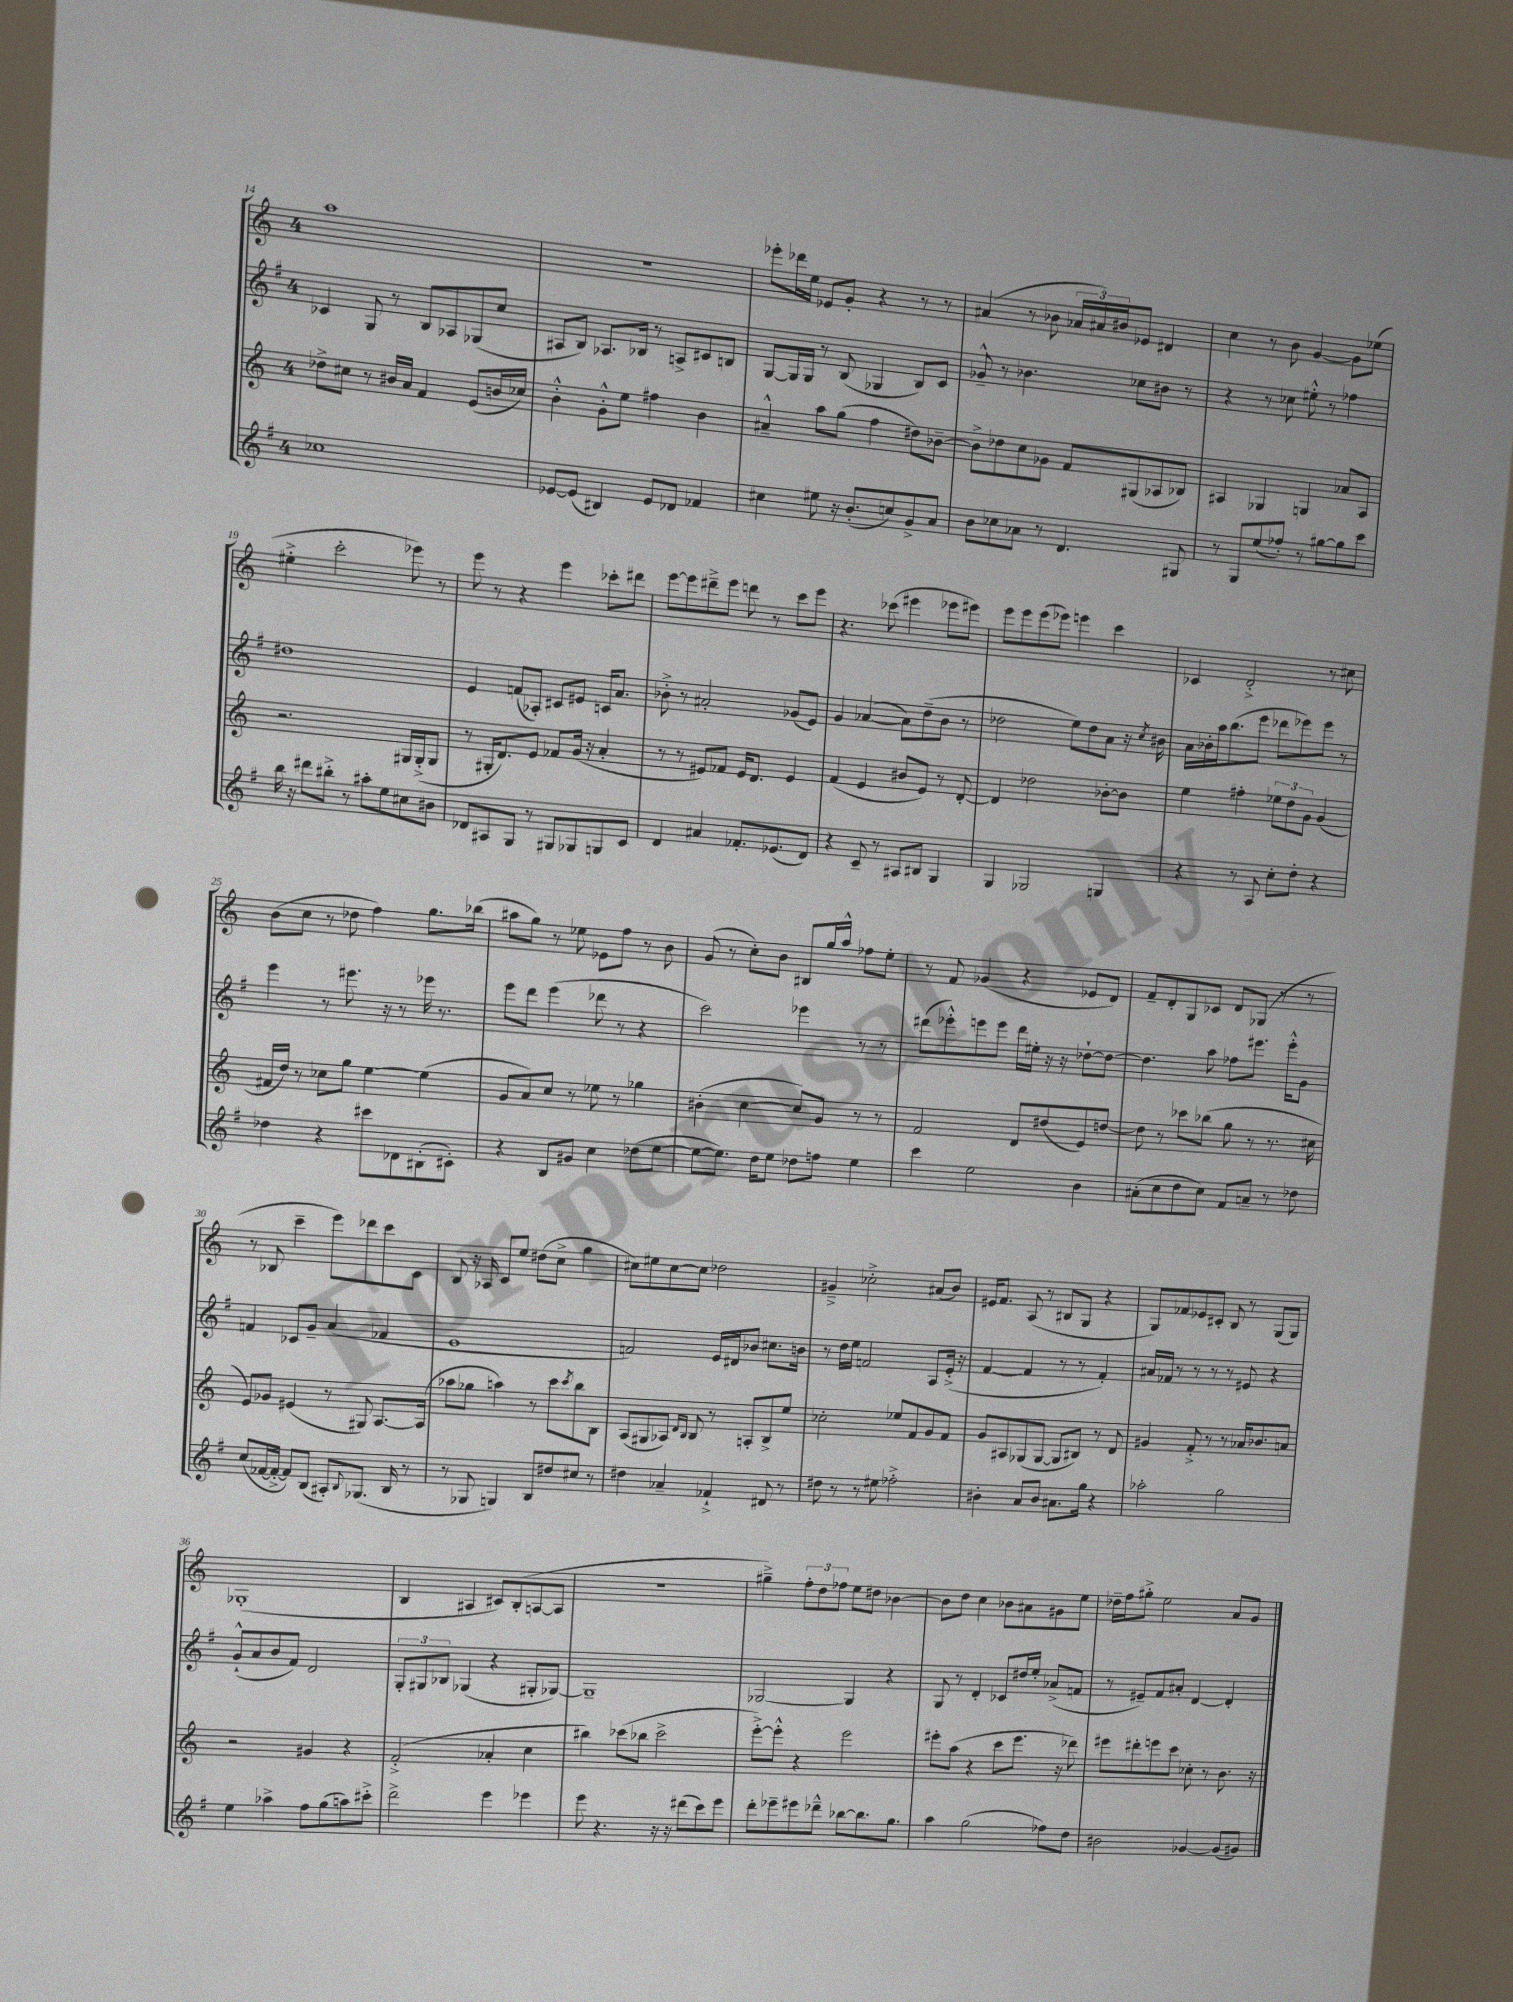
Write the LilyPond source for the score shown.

<<
\new StaffGroup <<
\new Staff = "s0" {
    \clef treble \key c \major \once \override Staff.TimeSignature.style = #'single-digit \time 4/4
    a''1 |
    R1 |
    ees'''8-. des'''16 e''16 ees'8 g'8-. r4 r8 r8 |
    ais'4( r8 bes'8 \tuplet 3/2 { aes'16 ais'16) bis'16 } ees'8 dis'4 |
    c''4 r8 b'8 g'4~ g'8 ees''8( |
    eis''4-.-> c'''2-. ees'''8) r8 |
    e'''8 r8 r4 e'''4 ces'''8-. dis'''8 |
    e'''8~ e'''8 dis'''8---> e'''8 d'''8 r8 c'''8 e'''8 |
    r4. ces'''8( eis'''4 ees'''8 eis'''8) |
    e'''8 e'''8 e'''8( ees'''8) e'''4 c'''4 |
    ces'4 d'2-.-> r8 cis''8 |
    b'8( c''8 r8 des''8 f''4) g''8. bes''16( |
    ais''8 g''8) r8 ees''8 ees'8 f''8 r8 b'8 |
    g'8( r8 c''8-.) b'8 bis8 g''16 a''16-^ fes''8 e''8-. |
    r8 f'8 ges'4( r4 ees'8 d'8) |
    f'8-- d'8-. g8 ces'8 d'8 ges8( r8 r8 |
    r8 bes8 c'''4-- e'''8) des'''8 c'''8 c'8 |
    b8 r16 aes16 c'8 e''8 dis''8( c''8-> g''4 |
    cis''8) eis''8 cis''8~ cis''8 des''2 |
    gis'4---> ces''2-.-> ais'8( b'8) |
    eis'16 f'8. a8( r8 bis8 g8 r4 |
    g8) fes'8 ees'8 cis'8-. b8 r8 g8( g8) |
    ges1-.( |
    b4 ais4 cis'8) b8-.( a8~ a8 |
    R1 |
    gis''4--->) \tuplet 3/2 { f''8-. d''8 fes''8 } e''8 dis''8 bes'4~ |
    bes'8 d''8 c''4 bes'8 ais'8 gis'8 e''8 |
    des''16-- f''16 gis''8-.-> e''2 a'8 g'8 \bar "|." |
}
\new Staff = "s1" {
    \clef treble \key g \major \once \override Staff.TimeSignature.style = #'single-digit \time 4/4
    ces'4 g8 r8 b8 aes8 ges8( c''8 |
    ais8 b8) aes8. bes16 r8 a8-> cis'8 b8 |
    g8~ g16 g16 r8 b8( ges4 b8) c'8 |
    ges'8---^ r8 bes'4. ces''8 bis'8 r8 |
    r4 r8 ces''8 eis''8-.-^ r8 fes''4 |
    dis''1 |
    e'4 f'8( aes8-.) cis'8 eis'8 c'16 a'8. |
    bes'8-.-> r8 ais'2-. ges'8( e'8) |
    g'4 aes'4~( aes'8) d''8--( b'8 r8 |
    des''2 e''8) des''8 a'8 r16 \acciaccatura { c''8 } bis'16 |
    a'16 bes'16-. a''16 b''8.( e'''8 des'''8 ees'''8) ees'''8 r8 |
    e'''4 r8 eis'''8. r16 r8 ees'''16 r8. |
    e'''8 d'''8 e'''4( des'''8 r8 r4 |
    c'''2) ees'''4 r8 r8 |
    dis'''8( ees'''8-.-^) e'''8 e'''8 dis'''16 eis''16-. r16 r16 des''8~-! des''8~ |
    des''4. a''8 fes''8 eis'''8. eis'''16-.-^ g'8 |
    f'4 ces'8 g'8-- a'4( fes'4 |
    e'1 |
    f'2) e'16 dis'16 bes'8 cis''8. b'16 |
    r8 d''16 e''16 f'2 a8 e'16-.->( r16 |
    fis'4~ fis'4 r8 r8 fis'4-.) |
    ais'16 fes'16 r8 r8 r8 r8 eis'8 r4 |
    g'8-!-^( a'8 b'8 fis'8) d'2 |
    \tuplet 3/2 { g8-. gis8 bes8 } ges4( r4 gis8-. ges8~) |
    ges1-- |
    ges2~ ges4 r4 |
    g8 r8 d'4-. ces'8 dis''16 e''16-. aes'8->( f'8 |
    r8 eis'8--) fis'8 ais'8-. d'4~ d'4-. \bar "|." |
}
\new Staff = "s2" {
    \clef treble \key c \major \once \override Staff.TimeSignature.style = #'single-digit \time 4/4
    des''8-> cis''8 r8 bis'16 a'16 f'4 e'8( b'16 ces''16) |
    b'4-.-^ g'8-.-^ e''8 fis''4 b'4 |
    ais'4---^ a''8 g''8( f''4 dis''8) bes'8~-- |
    bes'8-> des''8 c''8 ges'8 f'8 gis8( aes8 bes8) |
    ais4 ges4 g4 aes'8 ais8 |
    r2. gis16 gis16-.->( gis8 |
    r8 gis16-. d'8.) e'8 fes'8 g'16( r16 a'4-. |
    r8 r8 eis'8) fes'8 eis'16 d'8. eis'4 |
    f'4( e'4 bis'8 e'8) r8 d'8~-. |
    d'4 des''2 bes'8~-. bes'8 |
    e''4 fis''4-. \tuplet 3/2 { ees''8 d''8 g'8 } g'4( |
    fis'16 d''16) r8 ces''8 g''8 e''4~ e''4( |
    g'8 a'8) c''8 r8 ees''8 r8 ges''4 |
    bis'4-.( c''4~ c''8) g'8 r8 r8 |
    f'2 d'8 dis''8( e'8) d''8~ |
    d''8 r8 ces'''8 bes''8( g''8 r8 r8. cis''16 |
    e'8) ges'8 eis'4( r8 gis8) a8.~ a16( |
    aes''8 ges''8 a''4) r8 c'''8 \acciaccatura { c'''8 } b''8 b8 |
    a8( gis8 aes8) \grace { d'16 b16 } b8 r8 a8-. b8-> e''8 |
    ces''2-. ees''8 f'8 g'8 f'8 |
    g'8 ais8 ges8( ges8~ ges8 bis8) r8 d'8 |
    gis'4 f'8-.-> r8 r8 aes'16 bes'8. a'8 |
    r2 gis'4 r4 |
    f'2-.->( aes'4-. c''4 |
    bis''4) ces'''8( bes''8 ces'''2-> |
    e'''8~-.->) e'''8-.-^ r4 e'''2 |
    eis'''8-. a''8( r4 c'''8 eis'''8. r16 des'''8) |
    eis'''8 dis'''8-. e'''8 c'''8 ces''8-. r8 b'8. r16 \bar "|." |
}
\new Staff = "s3" {
    \clef treble \key g \major \once \override Staff.TimeSignature.style = #'single-digit \time 4/4
    ces''1 |
    ees'8~ ees'8( bis4) ees'8 des'8 fes'4 |
    cis''4 eis''8 r16 b'8.-.( c''8) g'8-> a'8 |
    b'8 ces''8 aes'8 r8 d'4. gis8 |
    r8 g8 e''8( fes''8-.) r8 gis''8~ gis''8 c'''8 |
    b''16 r16 dis'''8 bis''8-.-> r8 ais''8-. e''8 cis''8 bis'8 |
    des'8 ais8 g8 r8 gis8 ges8 g8 c'8 |
    d'4 ais'4 fes'8.-. ees'8.( d'8) |
    r4 c'8-- r8 ais8 bis8 g4 |
    g4 ges2 g4 |
    r4 r8 a8 c''8-. d''8-. r4 |
    des''4 r4 cis'''8 des'8 bis8-.( cis'8-.) |
    r4 b8 gis'8 c''4 des''8( e''8~ |
    e''8~ e''8.) d''16 e''8 des''8 f''8 e''4 |
    c'''4 e''2 b'4 |
    ais'8-.( c''8 d''8 c''8) fis'8 a'8-- r8 des''8 |
    c''8( fes'16~ fes'16~-.-> fes'8) b8( ais8-.) \appoggiatura { b8 } ges8.( b16 r8 |
    r8 ges8 g4) b8 dis''8 cis''8 r8 |
    dis''4 aes'4-- fes'4-!-> dis'8 r8 |
    dis''8 r8 r8 eis''8 fes''2-.-> |
    bis'4-. a'8 bis'8 ais'8. g''16 r4 |
    aes''2-. g''2 |
    e''4 aes''4-> fis''8 g''8( a''8) cis'''8-.-> |
    d'''2-> e'''4 ees'''4 |
    e'''8 r4. r16 r16 dis'''8( c'''8) e'''8 |
    d'''8-. ees'''8-- eis'''8 des'''8---^ bes''8~ bes''8. g''8. |
    a''4 g''2( fes''8) d''8 |
    bis'2 ges'4~ ges'8( gis'8) \bar "|." |
}
>>
>>
\layout { \context { \Score currentBarNumber = #14 } }
